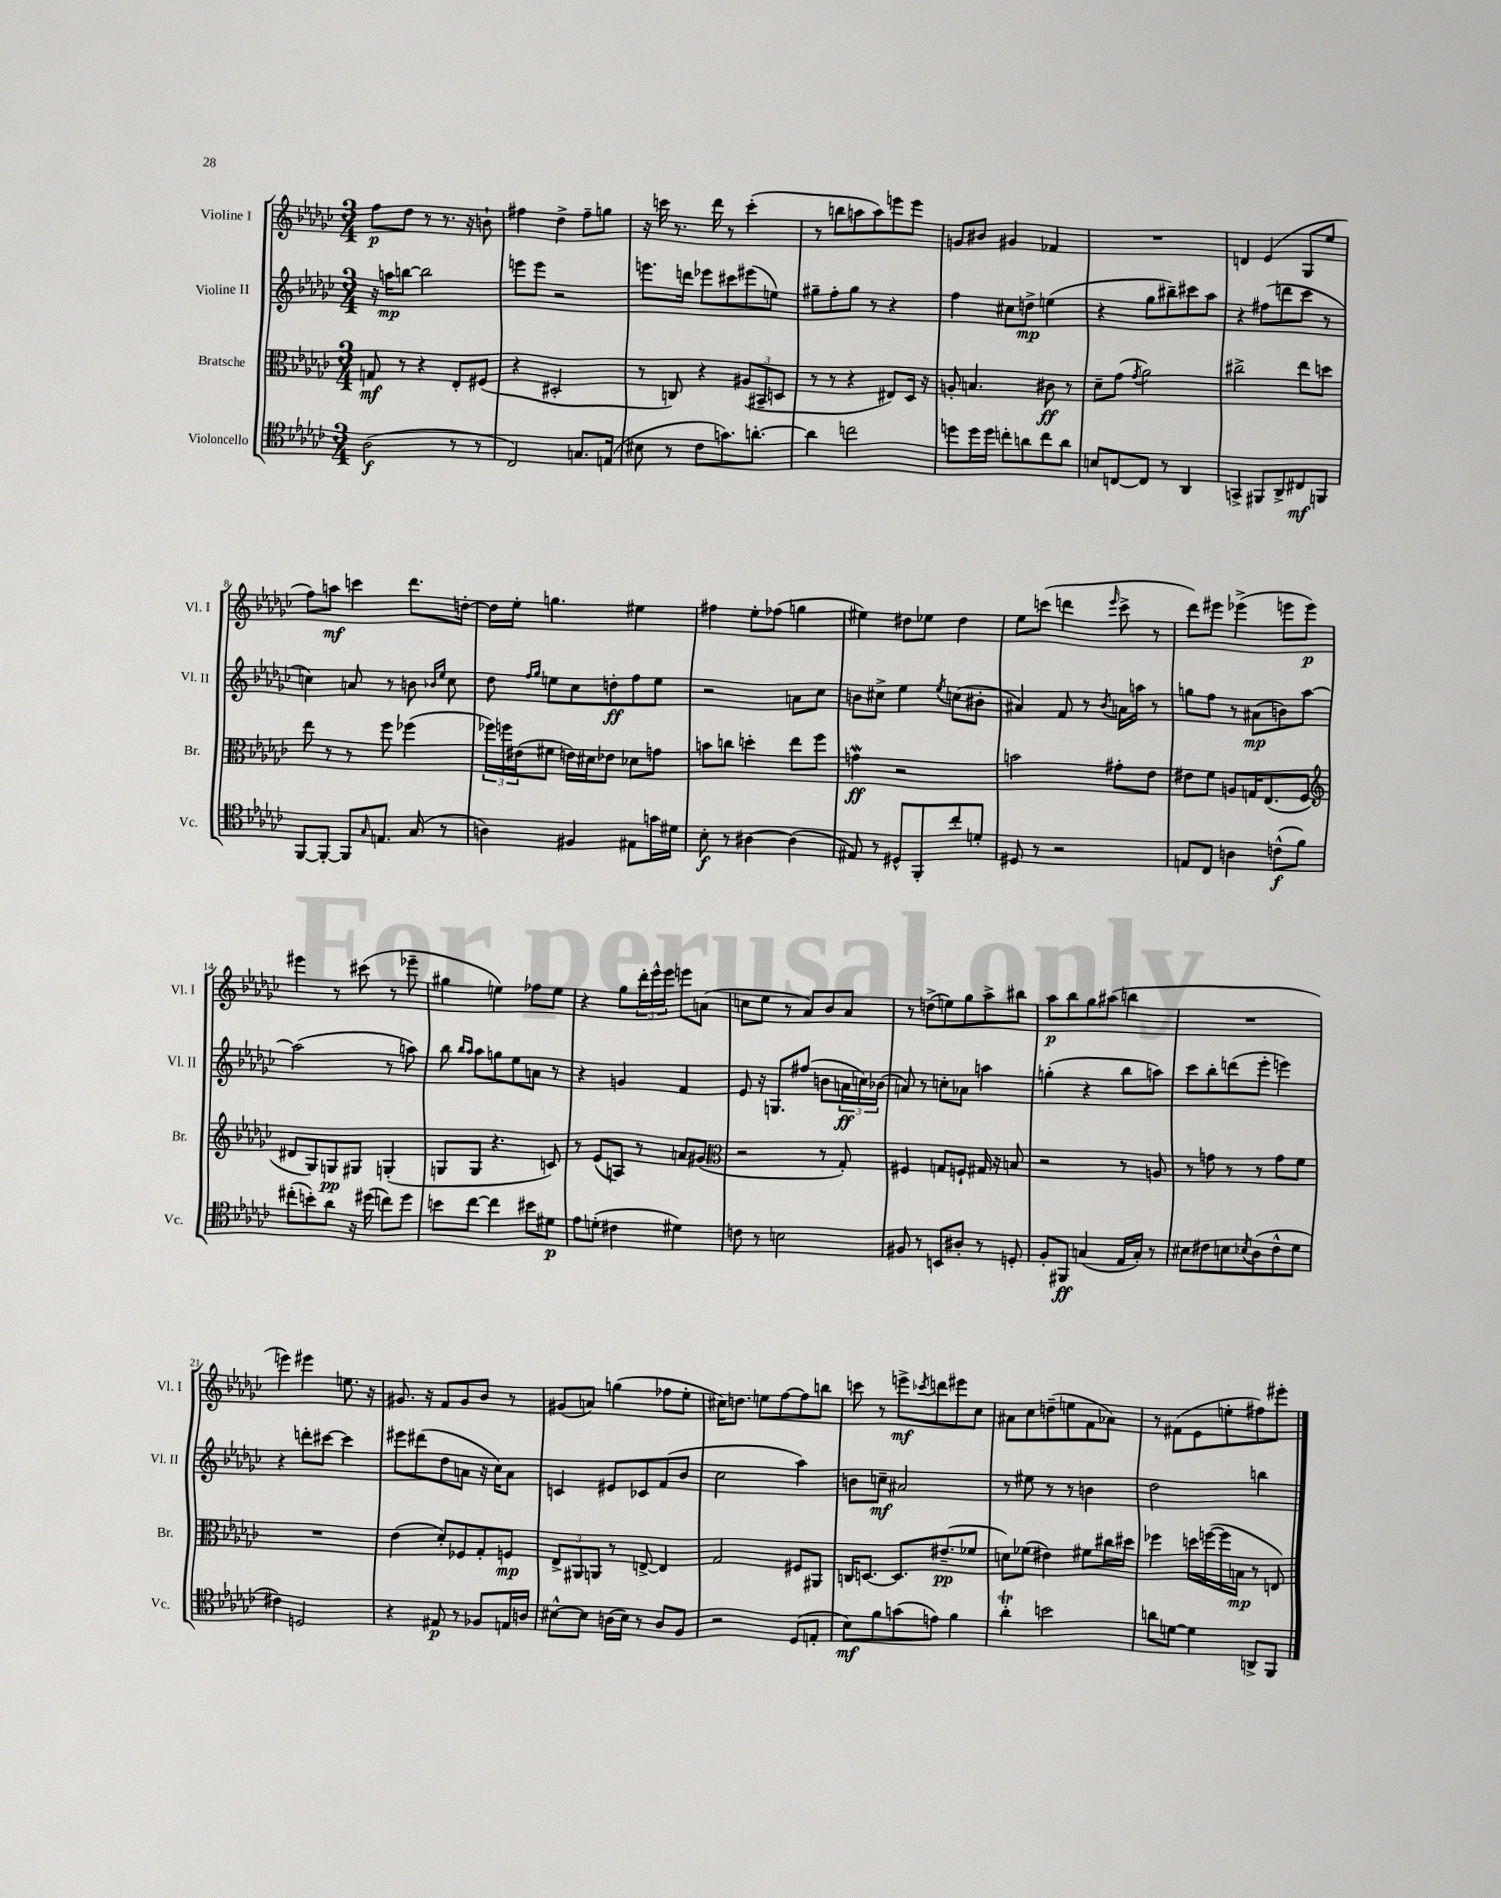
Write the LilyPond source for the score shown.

<<
\new StaffGroup <<
\new Staff = "s0" \with { instrumentName = "Violine I" shortInstrumentName = "Vl. I" } {
    \clef treble \key ges \major \numericTimeSignature \time 3/4
    f''8\p des''8 r8 r8. r16 b'8-! |
    fis''4 des''4-> fis''8-- g''8 |
    r16 c'''16 r8. des'''16 r8 c'''4-.( |
    r8 b''8 a''8 a''8) e'''8 e'''8 |
    g'8 bis'8 gis'4 fes'4 |
    R2. |
    d'4 ees'4( ges8 ees''8 |
    f''8) a''8\mf c'''4 des'''8. d''16~-. |
    d''16 ees''16-. g''4. eis''4 |
    fis''4 ees''8-. fes''8( g''4 |
    eis''4) dis''8 ees''8 dis''4 |
    ees''8 c'''8( d'''4 \grace { ees'''16 } c'''8-> r8 |
    des'''8) eis'''8 ees'''4->( e'''8 e'''8\p) |
    eis'''4 r8 cis'''8( r8 ees'''8-- |
    gis''4 e''4) fes''8 e''8 |
    r4 ges''8 \tuplet 3/2 { des'''16-. ees'''16-^ ees'''16 } e'''8 a'8( |
    c''8 ees''8 r8 aes'8) bes'8 aes'8 |
    r8 d''8->( e''8) ges''8 aes''8-> bis''8 |
    aes''8\p bes''8 ges''8 ais''8( b''4 |
    R2. |
    e'''4) eis'''4 e''8. r16 |
    gis'8. r16 f'8 gis'8 bes'8 r8 |
    gis'8( a'8) g''4( fes''8 ees''8-. |
    cis''16) d''8. e''8 f''8~ f''8 b''8 |
    c'''8 r8 e'''8->\mf \acciaccatura { ces'''8 } d'''8 eis'''8 ces''8 |
    ais'8 ces''8 d''8--( e''8 f'8 aes'8) |
    r8 fis'8( ees'8 e''8-. fis''8) eis'''8-. \bar "|." |
}
\new Staff = "s1" \with { instrumentName = "Violine II" shortInstrumentName = "Vl. II" } {
    \clef treble \key ges \major \numericTimeSignature \time 3/4
    r16 a''16\mp b''8~ b''2 |
    e'''8 e'''8 r2 |
    e'''8. d'''16 ees'''8 cis'''8 eis'''8( e''8) |
    gis''8-- f''8-. gis''8 r8 r4 |
    f''4 cis''8 d''8->\mp e''4( |
    r4 ges''8 bis''8--) cis'''8 aes''8 |
    r4 fis''8( d'''8 ces'''8 r8 |
    c''4) a'8 r8 b'8 \grace { bes'16 ees''16 } c''8 |
    des''8 \grace { f''16 ges''16 } e''8 ces''8 d''8-.\ff f''8 e''8 |
    r2 a'8 ces''8 |
    b'8 cis''8-> ees''4 \acciaccatura { ees''8 } c''8( bis'8-. |
    ais'4) f'8 r8 \acciaccatura { bes'8 } a'16 a''16 r8 |
    g''8 f''8 r8 ais'8\mp( b'8) aes''8~ |
    aes''2( r8 a''8) |
    bes''8 \grace { bes''16 aes''16 } aes''8 g''8 ees''8 a'8 r8 |
    r4 g'4 f'4 |
    ees'8 r16 g8. fis''8( b'8 \tuplet 3/2 { a'16\ff c''16) bes'16( } |
    a'8) r8 c''8-. aes'8 a''4 |
    g''4-.( r4 bes''8 a''8) |
    ces'''8 bes''8-. d'''8( ees'''8-. e'''4) |
    r4 d'''8-. cis'''8~ cis'''4 |
    eis'''8 dis'''8( des''8 a'8 r16 ces''16) a'8 |
    c'4 eis'8 ces'8 f'8( bes'8 |
    ces''2 aes''4) |
    b'8 c''8--\mf ais'2 |
    r8 eis''8 r8 r8 b'4 |
    des''2 b''4 \bar "|." |
}
\new Staff = "s2" \with { instrumentName = "Bratsche" shortInstrumentName = "Br." } {
    \clef alto \key ges \major \numericTimeSignature \time 3/4
    g8\mf r8 r4 ees8-. fis8( |
    r4 dis2-. |
    r8 c8) r4 \tuplet 3/2 { ais8( bis,8-- d8 } |
    r8 r8 r4 eis8) des16 r16 |
    a8-. b4. cis'8\ff r8 |
    des'8-- ges'8( \acciaccatura { ges'8 } aes'2) |
    cis''2-> ees''8 d''8 |
    ees''8 r8 r8 f''8 fes''4( |
    \tuplet 3/2 { fes''16) f''16 eis'16( } fis'8 e'16) dis'16 ees'8 des'8 g'8 |
    b'8 c''8 d''4-. ees''8 f''8 |
    g'4\mordent\ff r2 |
    b'2 gis'8-. ees'8 |
    eis'8 f'8 a8 g16 ees8.( f8 |
    \clef treble dis'8 ges8) g8\pp gis8 g4-.( |
    g8 g8 r4. c'8) |
    r8 ees'8( a8) r8 a'8 gis'8( |
    \clef alto r2 r8 ges8-.) |
    fis4 g8 f8-! gis16 r16 b8 |
    r2 r8 a8 |
    r8 g'8 r8 r8 g'8 f'8 |
    R2. |
    ees'4( des'8-.) fes8 ges8-. f8\mp |
    \tuplet 3/2 { ees8-> ais,8 a,8 } r8 e8~-> e4 |
    ges2 fis8 ais,8 |
    c16 d8.~ d8. eis'8.--\pp( fes'8 |
    d'8) fes'8( eis'4) fis'8 cis''16 dis''16 |
    fes''4 d''16 f''16~( f''16 b16\mp r8 e8) \bar "|." |
}
\new Staff = "s3" \with { instrumentName = "Violoncello" shortInstrumentName = "Vc." } {
    \clef tenor \key ges \major \numericTimeSignature \time 3/4
    aes2\f( r8 r8 |
    ces2) g8. e16( |
    bis8 r8 ces'8 g'8.) a'8.~-. |
    a'4 c''2 |
    d''8 d''16 d''16 c''8-. a'8 c''8 a'8 |
    b8 c8~ c8 r8 aes,4 |
    g,4-> fis,8 aes,8-> cis8\mf f,8 |
    f,8~ f,8~-. f,8 \grace { ges16 } e8. ges16( r8 |
    a4) fis4 eis8 g'16 dis'16 |
    bes8-.\f r8 ais4~ ais4( |
    eis8) r8 dis8-^ f,8-. ces''8-. d'8-. |
    dis8 r8 r2 |
    e8 ces8 a4 c'8-^\f( f'8) |
    cis''8-.( b'8-.) aes'8 r16 dis''16( c''8) dis''8 |
    b'8 ces''8~ ces''4 bis'8 dis'8\p |
    ees'8 d'8-.( cis'4 dis'4) |
    c'8 r8 b2 |
    fis8 r8 b,8 ais8-. r8 d8-. |
    f8-. fis,8\ff g4( ees16 g16-.) r8 |
    bis8 cis'8 b8 \acciaccatura { bes8 } aes8( cis'8-^ des'8 |
    cis'4) d2 |
    r4 eis8\p r8 fes8 e16 a16 |
    bis8~-^ bis8 a16( bis16) r8 a8 f8 |
    r2 des8( e8-. |
    bes8\mf) f'8 g'8( e'8) f'4 |
    aes'4-.\trill b'2 |
    a'8 d'8~ d'4 a,8-> f,8 \bar "|." |
}
>>
>>
